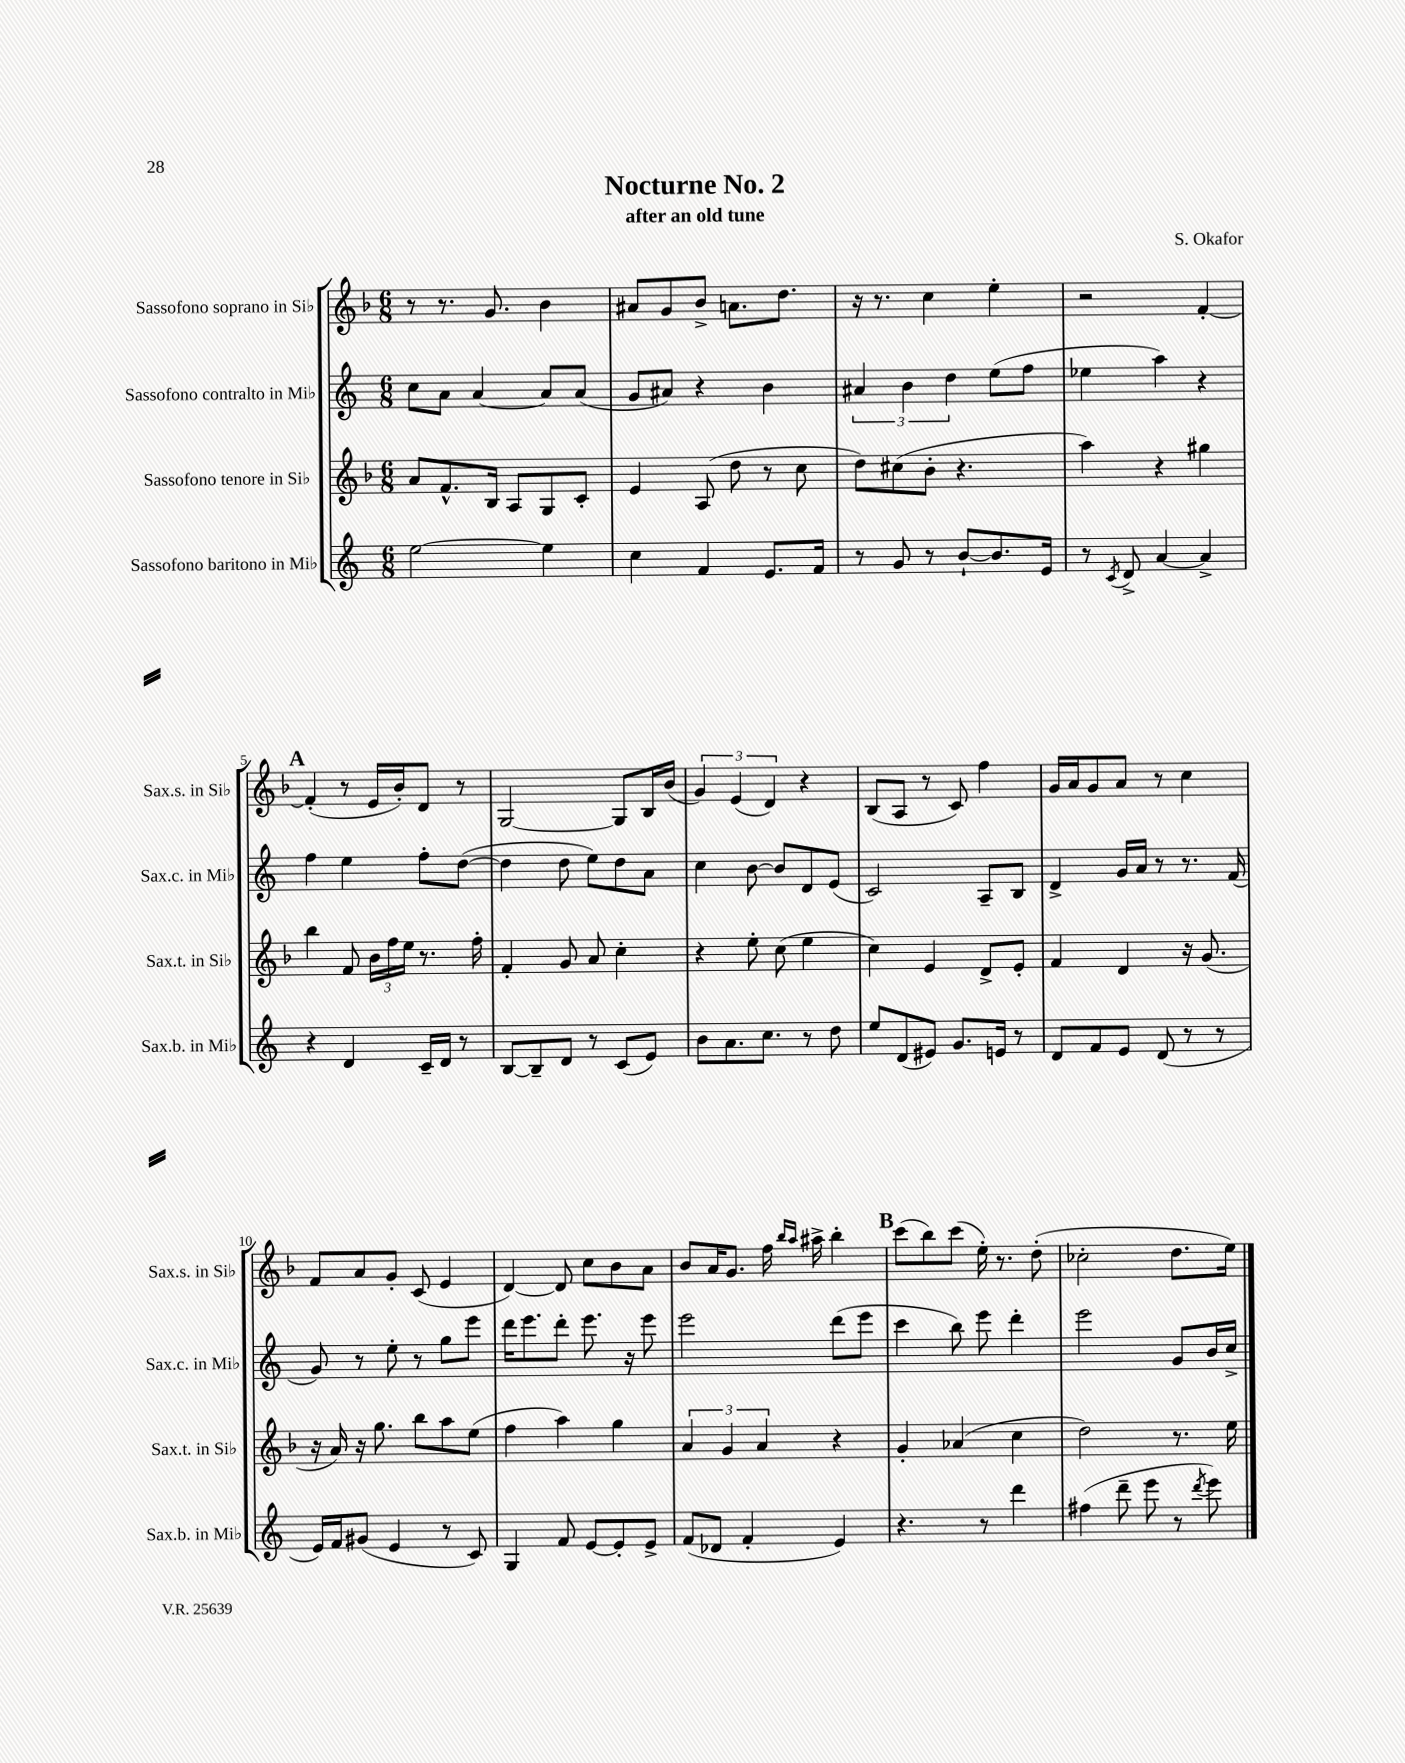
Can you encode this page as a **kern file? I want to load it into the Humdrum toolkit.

**kern	**kern	**kern	**kern
*part4	*part3	*part2	*part1
*staff4	*staff3	*staff2	*staff1
*I"Sassofono baritono in Mi♭	*I"Sassofono tenore in Si♭	*I"Sassofono contralto in Mi♭	*I"Sassofono soprano in Si♭
*I'Sax.b. in Mi♭	*I'Sax.t. in Si♭	*I'Sax.c. in Mi♭	*I'Sax.s. in Si♭
*clefG2	*clefG2	*clefG2	*clefG2
*k[]	*k[b-]	*k[]	*k[b-]
*M6/8	*M6/8	*M6/8	*M6/8
=1	=1	=1	=1
[2ee\	8a/L	8cc\L	8r
.	8.f^^/	8a\J	8.r
.	.	[4a/	.
.	16B-/Jk	.	8.g/
.	8A/L	.	.
4ee\]	8G/	8a/L]	4b-\
.	8c'/J	(8a/J	.
=2	=2	=2	=2
4cc\	4e/	8g/L	8a#X/L
.	.	8a#X/J)	8g/
4f/	(8A/	4r	8b-^/J
.	8dd\	.	8.an\L
8.e/L	8r	4b\	.
.	.	.	8.dd\J
.	8cc\	.	.
16f/Jk	.	.	.
=3	=3	=3	=3
8r	8dd\L)	6a#X/	16r
.	.	.	8.r
8g/	(8cc#X\	.	.
.	.	6b\	.
8r	8b-'\J	.	4cc\
.	.	6dd\	.
[8b`/L	4.r	.	.
8.b/]	.	(8ee\L	4ee'\
.	.	8ff\J	.
16e/Jk	.	.	.
=4	=4	=4	=4
8r	4aa\)	4ee-X\	2r
8qc/	.	.	.
8d^/	.	.	.
[4a/	4r	4aa\)	.
4a^/]	4gg#X\	4r	[4f'/
!!LO:LB:g=z
!!LO:REH:place=s1:t=A
=5	=5	=5	=5
4r	4bb-\	4ff\	(4f'/]
4d/	8f/	4ee\	8r
.	24b-\LL	.	16e/LL
.	24ff\	.	.
.	.	.	16b-'/J)
.	24ee\JJ	.	.
16c~/LL	8.r	8ff'\L	8d/J
16d/JJ	.	.	.
8r	.	([8dd\J	8r
.	16ff'\	.	.
=6	=6	=6	=6
[8B/L	4f'/	4dd\]	[2G/
8B~/]	.	.	.
8d/J	8g/	8dd\	.
8r	8a/	8ee\L)	.
(8c/L	4cc'\	8dd\	8G/L]
8e/J)	.	8a\J	16B-/L
.	.	.	(16b-/JJ
=7	=7	=7	=7
8b\L	4r	4cc\	6g/)
8.a\	.	.	.
.	.	.	(6e/
.	8ee'\	[8b\	.
8.cc\J	.	.	.
.	.	.	6d/)
.	(8cc\	8b/L]	.
8r	4ee\	8d/	4r
8dd\	.	(8e/J	.
=8	=8	=8	=8
8ee/L	4cc\)	2c/)	(8B-/L
(8d/	.	.	8A/J
8e#X/J)	4e/	.	8r
8.g/L	.	.	8c/)
.	8d^/L	8A~/L	4ff\
16en/Jk	.	.	.
8r	8e'/J	8B/J	.
=9	=9	=9	=9
8d/L	4f/	4d^/	16g/LL
.	.	.	16a/J
8f/	.	.	8g/
8e/J	4d/	16g/LL	8a/J
.	.	16a/JJ	.
(8d/	.	8r	8r
8r	16r	8.r	4cc\
.	(8.g/	.	.
8r	.	.	.
.	.	(16f/	.
!!LO:LB:g=z
=10	=10	=10	=10
16e/LL)	16r	8g/)	8f/L
16f/J	16a/)	.	.
(8g#X/J	16r	8r	8a/
.	8.gg\	.	.
4e/	.	8ee'\	8g'/J
.	8bb-\L	8r	(8c/
8r	8aa\	8gg\L	4e/
8c/)	(8ee\J	8eee\J	.
=11	=11	=11	=11
4G/	4ff\	16ddd\KL	[4d/)
.	.	8.eee\	.
8f/	4aa\)	8ddd'\J	8d/]
[8e/L	.	8.eee\	8cc\L
8e'/]	4gg\	.	8b-\
.	.	16r	.
8e^/J	.	8eee\	8a\J
=12	=12	=12	=12
(8f/L	6a/	2eee\	8b-/L
8d-X/J	.	.	16a/K
.	6g/	.	.
.	.	.	8.g/J
4f'/	.	.	.
.	6a/	.	.
.	.	.	16ff\
.	.	.	16qqbb-/LL
.	.	.	16qqaa/JJ
.	.	.	16aa#X^\
4e/)	4r	(8ddd\L	4bb-'\
.	.	8eee\J	.
!!LO:REH:place=s1:t=B
=13	=13	=13	=13
4.r	4g'/	4ccc\	(8ccc\L
.	.	.	8bb-\)
.	(4a-X/	8bb\)	(8ccc\J
8r	.	8eee\	16ee'\)
.	.	.	8.r
4ddd\	4cc\	4ddd'\	.
.	.	.	(8dd'\
=14	=14	=14	=14
(4ff#X\	2dd\)	2eee\	2cc-X'\
8ddd~\	.	.	.
8eee\	.	.	.
8r	8.r	8g/L	8.dd\L
8qddd/	.	.	.
8eee\)	.	16b/L	.
.	16ee\	16cc^/JJ	16ee\Jk)
==	==	==	==
*-	*-	*-	*-
